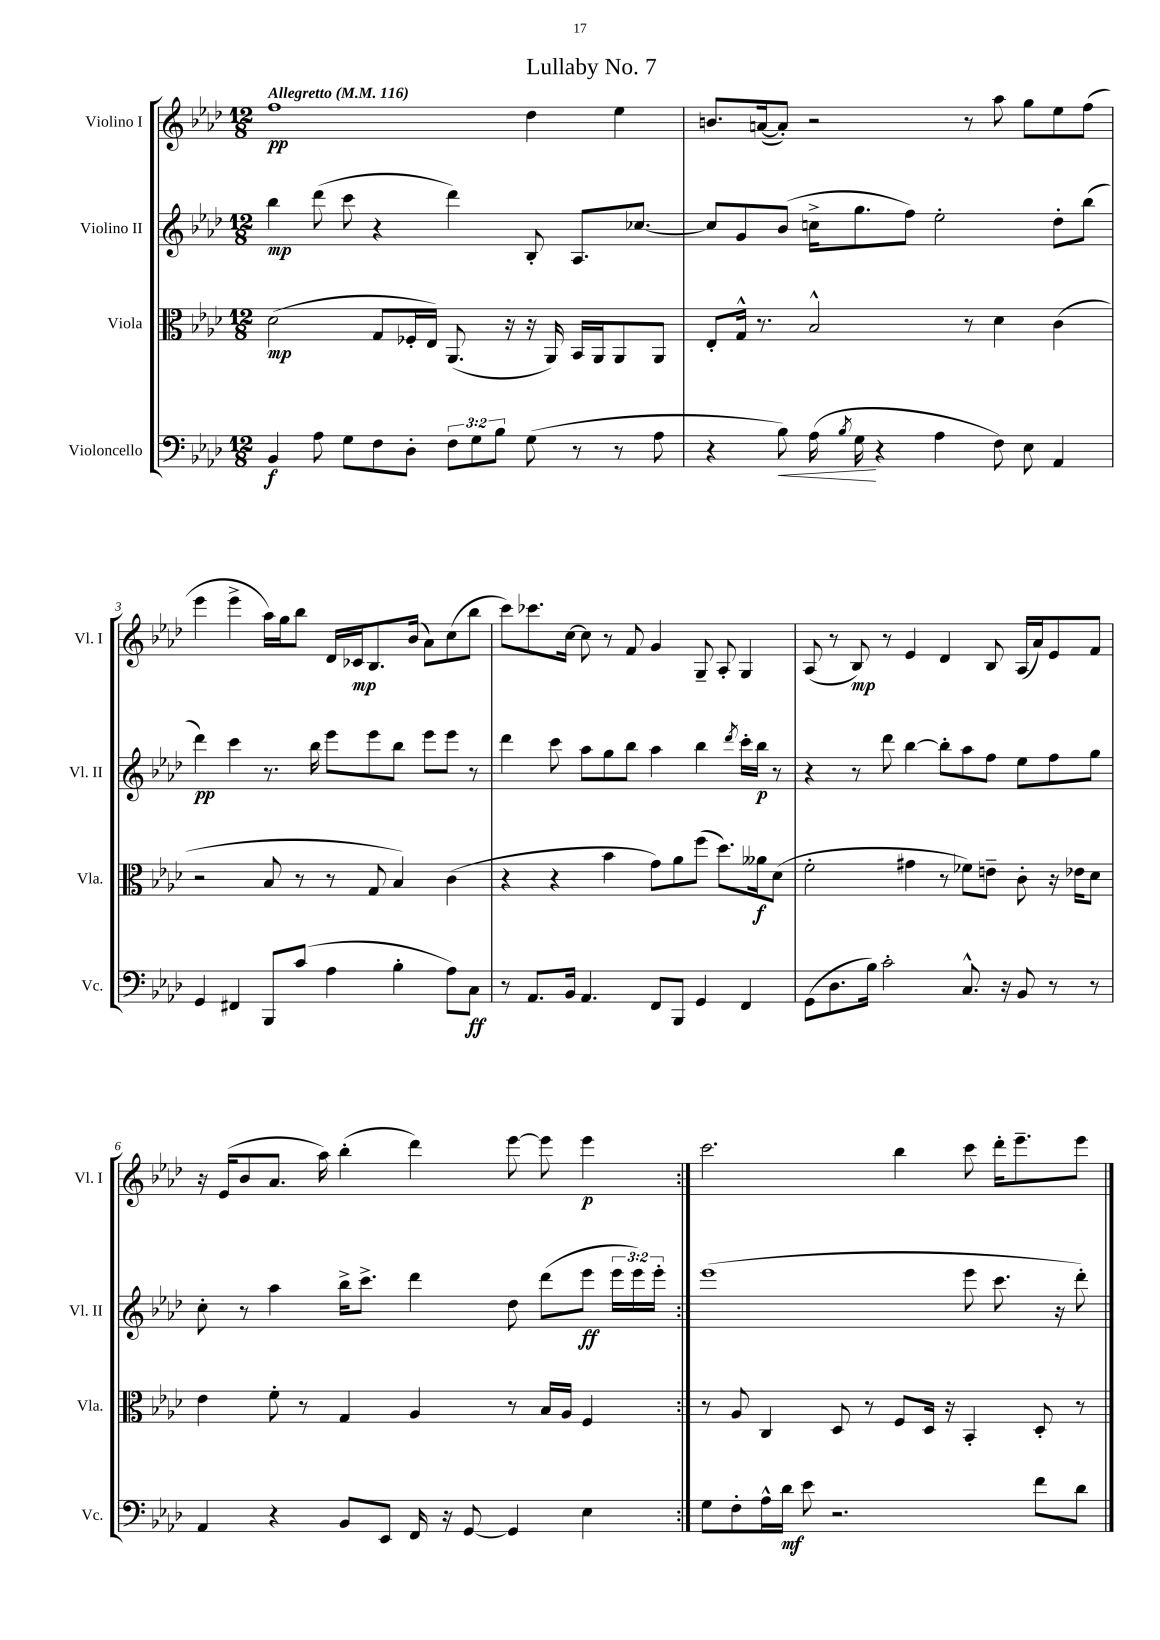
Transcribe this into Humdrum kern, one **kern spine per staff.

**kern	**dynam	**kern	**dynam	**kern	**dynam	**kern	**dynam
*part4	*part4	*part3	*part3	*part2	*part2	*part1	*part1
*staff4	*staff4	*staff3	*staff3	*staff2	*staff2	*staff1	*staff1
*I"Violoncello	*	*I"Viola	*	*I"Violino II	*	*I"Violino I	*
*I'Vc.	*	*I'Vla.	*	*I'Vl. II	*	*I'Vl. I	*
*clefF4	*	*clefC3	*	*clefG2	*	*clefG2	*
*k[b-e-a-d-]	*	*k[b-e-a-d-]	*	*k[b-e-a-d-]	*	*k[b-e-a-d-]	*
*M12/8	*	*M12/8	*	*M12/8	*	*M12/8	*
*MM116	*	*MM116	*	*MM116	*	*MM116	*
=1	=1	=1	=1	=1	=1	=1	=1
!	!	!	!	!	!	!LO:TX:a:B:t=Allegretto	!
4BB-/	f	(2d-\	mp	4bb-\	mp	1ff	pp
8A-\	.	.	.	(8ddd-\	.	.	.
8G\L	.	.	.	8ccc\	.	.	.
8F\	.	8G/L	.	4r	.	.	.
8D-'\J	.	16F-X'/L	.	.	.	.	.
.	.	16E-/JJ)	.	.	.	.	.
12F\L	.	(8.AA-/	.	4ddd-\)	.	.	.
12G\	.	.	.	.	.	.	.
12B-\J	.	.	.	.	.	.	.
.	.	16r	.	.	.	.	.
(8G\	.	16r	.	8B-'/	.	4dd-\	.
.	.	16AA-/)	.	.	.	.	.
8r	.	16BB-/LL	.	8.A-/L	.	.	.
.	.	16AA-/J	.	.	.	.	.
8r	.	8AA-/	.	.	.	4ee-\	.
.	.	.	.	[8.cc-X/J	.	.	.
8A-\	.	8AA-/J	.	.	.	.	.
=2	=2	=2	=2	=2	=2	=2	=2
4r	.	8E-'/L	.	8cc-/L]	.	8.bn/L	.
.	.	16G^^/Jk	.	8g/	.	.	.
.	.	8.r	.	.	.	([16an/k	.
!	!LO:HP:b	!	!	!	!	!	!
8B-\)	<	.	.	(8b-/J	.	8a'/J])	.
(16A-\	.	2B-^^/	.	16ccn^\KL	.	2r	.
8qB-/	.	.	.	.	.	.	.
16G\	.	.	.	8.gg\	.	.	.
4r	[	.	.	.	.	.	.
.	.	.	.	8ff\J)	.	.	.
4A-\	.	.	.	2ee-'\	.	.	.
.	.	8r	.	.	.	8r	.
8F\)	.	4d-\	.	.	.	8aa-\	.
8E-\	.	.	.	.	.	8gg\L	.
4AA-/	.	(4c\	.	8dd-'\L	.	8ee-\	.
.	.	.	.	(8bb-\J	.	(8ff\J	.
!!LO:LB:g=z
=3	=3	=3	=3	=3	=3	=3	=3
4GG/	.	2r	.	4ddd-\)	pp	4eee-\	.
4FF#X/	.	.	.	4ccc\	.	4eee-^\	.
8BBB-/L	.	8B-/	.	8.r	.	16aa-\LL)	.
.	.	.	.	.	.	16gg\J	.
(8c/J	.	8r	.	.	.	8bb-\J	.
.	.	.	.	16bb-\	.	.	.
4A-\	.	8r	.	8eee-\L	.	16d-/LL	.
.	.	.	.	.	.	16c-X/J	mp
.	.	8G/	.	8eee-\	.	8.B-/	.
4B-'\	.	4B-/)	.	8bb-\J	.	.	.
.	.	.	.	.	.	(16b-/Jk	.
.	.	.	.	8eee-\L	.	8a-\L)	.
8A-\L)	.	(4c\	.	8eee-\J	.	(8cc\	.
8C\J	ff	.	.	8r	.	8bb-\J	.
=4	=4	=4	=4	=4	=4	=4	=4
8r	.	4r	.	4ddd-\	.	8ccc\L)	.
8.AA-/L	.	.	.	.	.	8.ccc-X\	.
.	.	4r	.	8ccc\	.	.	.
16BB-/Jk	.	.	.	.	.	[16cc\Jk	.
4.AA-/	.	.	.	8aa-\L	.	8cc\]	.
.	.	4b-\	.	8gg\	.	8r	.
.	.	.	.	8bb-\J	.	8f/	.
8FF/L	.	8g\L)	.	4aa-\	.	4g/	.
8BBB-/J	.	8a-\	.	.	.	.	.
4GG/	.	(8ff\J	.	4bb-\	.	8G~/	.
.	.	8.dd-\L)	.	.	.	8A-'/	.
.	.	.	.	8qddd-/	.	.	.
4FF/	.	.	.	16ccc'\LL	.	4G/	.
.	.	16a--X\k	f	16bb-\JJ	p	.	.
.	.	(8d-\J	.	8r	.	.	.
=5	=5	=5	=5	=5	=5	=5	=5
(8GG\L	.	2f'\	.	4r	.	(8A-/	.
8.D-\	.	.	.	.	.	8r	.
.	.	.	.	8r	.	8B-/)	mp
16B-\Jk)	.	.	.	.	.	.	.
2c'\	.	.	.	8ddd-\	.	8r	.
.	.	4g#X\	.	[4bb-\	.	4e-/	.
.	.	8r	.	8bb-'\L]	.	4d-/	.
8.C^^/	.	8f-X\L)	.	8aa-\	.	.	.
.	.	8en~\J	.	8ff\J	.	8B-/	.
16r	.	.	.	.	.	.	.
8BB-/	.	8c'\	.	8ee-\L	.	(16A-/LL	.
.	.	.	.	.	.	16a-/J)	.
8r	.	16r	.	8ff\	.	8e-/	.
.	.	16e-X\KL	.	.	.	.	.
8r	.	8d-\J	.	8gg\J	.	8f/J	.
!!LO:LB:g=z
=6	=6	=6	=6	=6	=6	=6	=6
4AA-/	.	4e-\	.	8cc'\	.	16r	.
.	.	.	.	.	.	(16e-/KL	.
.	.	.	.	8r	.	8b-/	.
4r	.	8f'\	.	4aa-\	.	8.a-/J	.
.	.	8r	.	.	.	.	.
.	.	.	.	.	.	16aa-\)	.
8BB-/L	.	4G/	.	16bb-^\KL	.	(4bb-'\	.
.	.	.	.	8.ccc^\J	.	.	.
8EE-/J	.	.	.	.	.	.	.
16FF/	.	4A-/	.	4ddd-\	.	4ddd-\)	.
16r	.	.	.	.	.	.	.
[8GG/	.	.	.	.	.	.	.
4GG/]	.	8r	.	8dd-\	.	[8eee-\	.
.	.	16B-/LL	.	(8ddd-\L	.	8eee-\]	.
.	.	16A-/JJ	.	.	.	.	.
4E-\	.	4F/	.	8eee-\J	ff	4eee-\	p
.	.	.	.	24eee-\LL	.	.	.
.	.	.	.	24eee-\)	.	.	.
.	.	.	.	24eee-'\JJ	.	.	.
=7:|!	=7:|!	=7:|!	=7:|!	=7:|!	=7:|!	=7:|!	=7:|!
8G\L	.	8r	.	(1eee-	.	2.ccc\	.
8F'\	.	8A-/	.	.	.	.	.
16A-^^\L	.	4C/	.	.	.	.	.
16d-\JJ	mf	.	.	.	.	.	.
8e-\	.	.	.	.	.	.	.
2.r	.	8D-/	.	.	.	.	.
.	.	8r	.	.	.	.	.
.	.	8F/L	.	.	.	4bb-\	.
.	.	16D-/Jk	.	.	.	.	.
.	.	16r	.	.	.	.	.
.	.	4BB-'/	.	8eee-\	.	8ccc\	.
.	.	.	.	8.ccc\	.	16ddd-'\KL	.
.	.	.	.	.	.	8.eee-~\	.
8f\L	.	8D-'/	.	.	.	.	.
.	.	.	.	16r	.	.	.
8d-\J	.	8r	.	8ddd-'\)	.	8eee-\J	.
==	==	==	==	==	==	==	==
*-	*-	*-	*-	*-	*-	*-	*-
